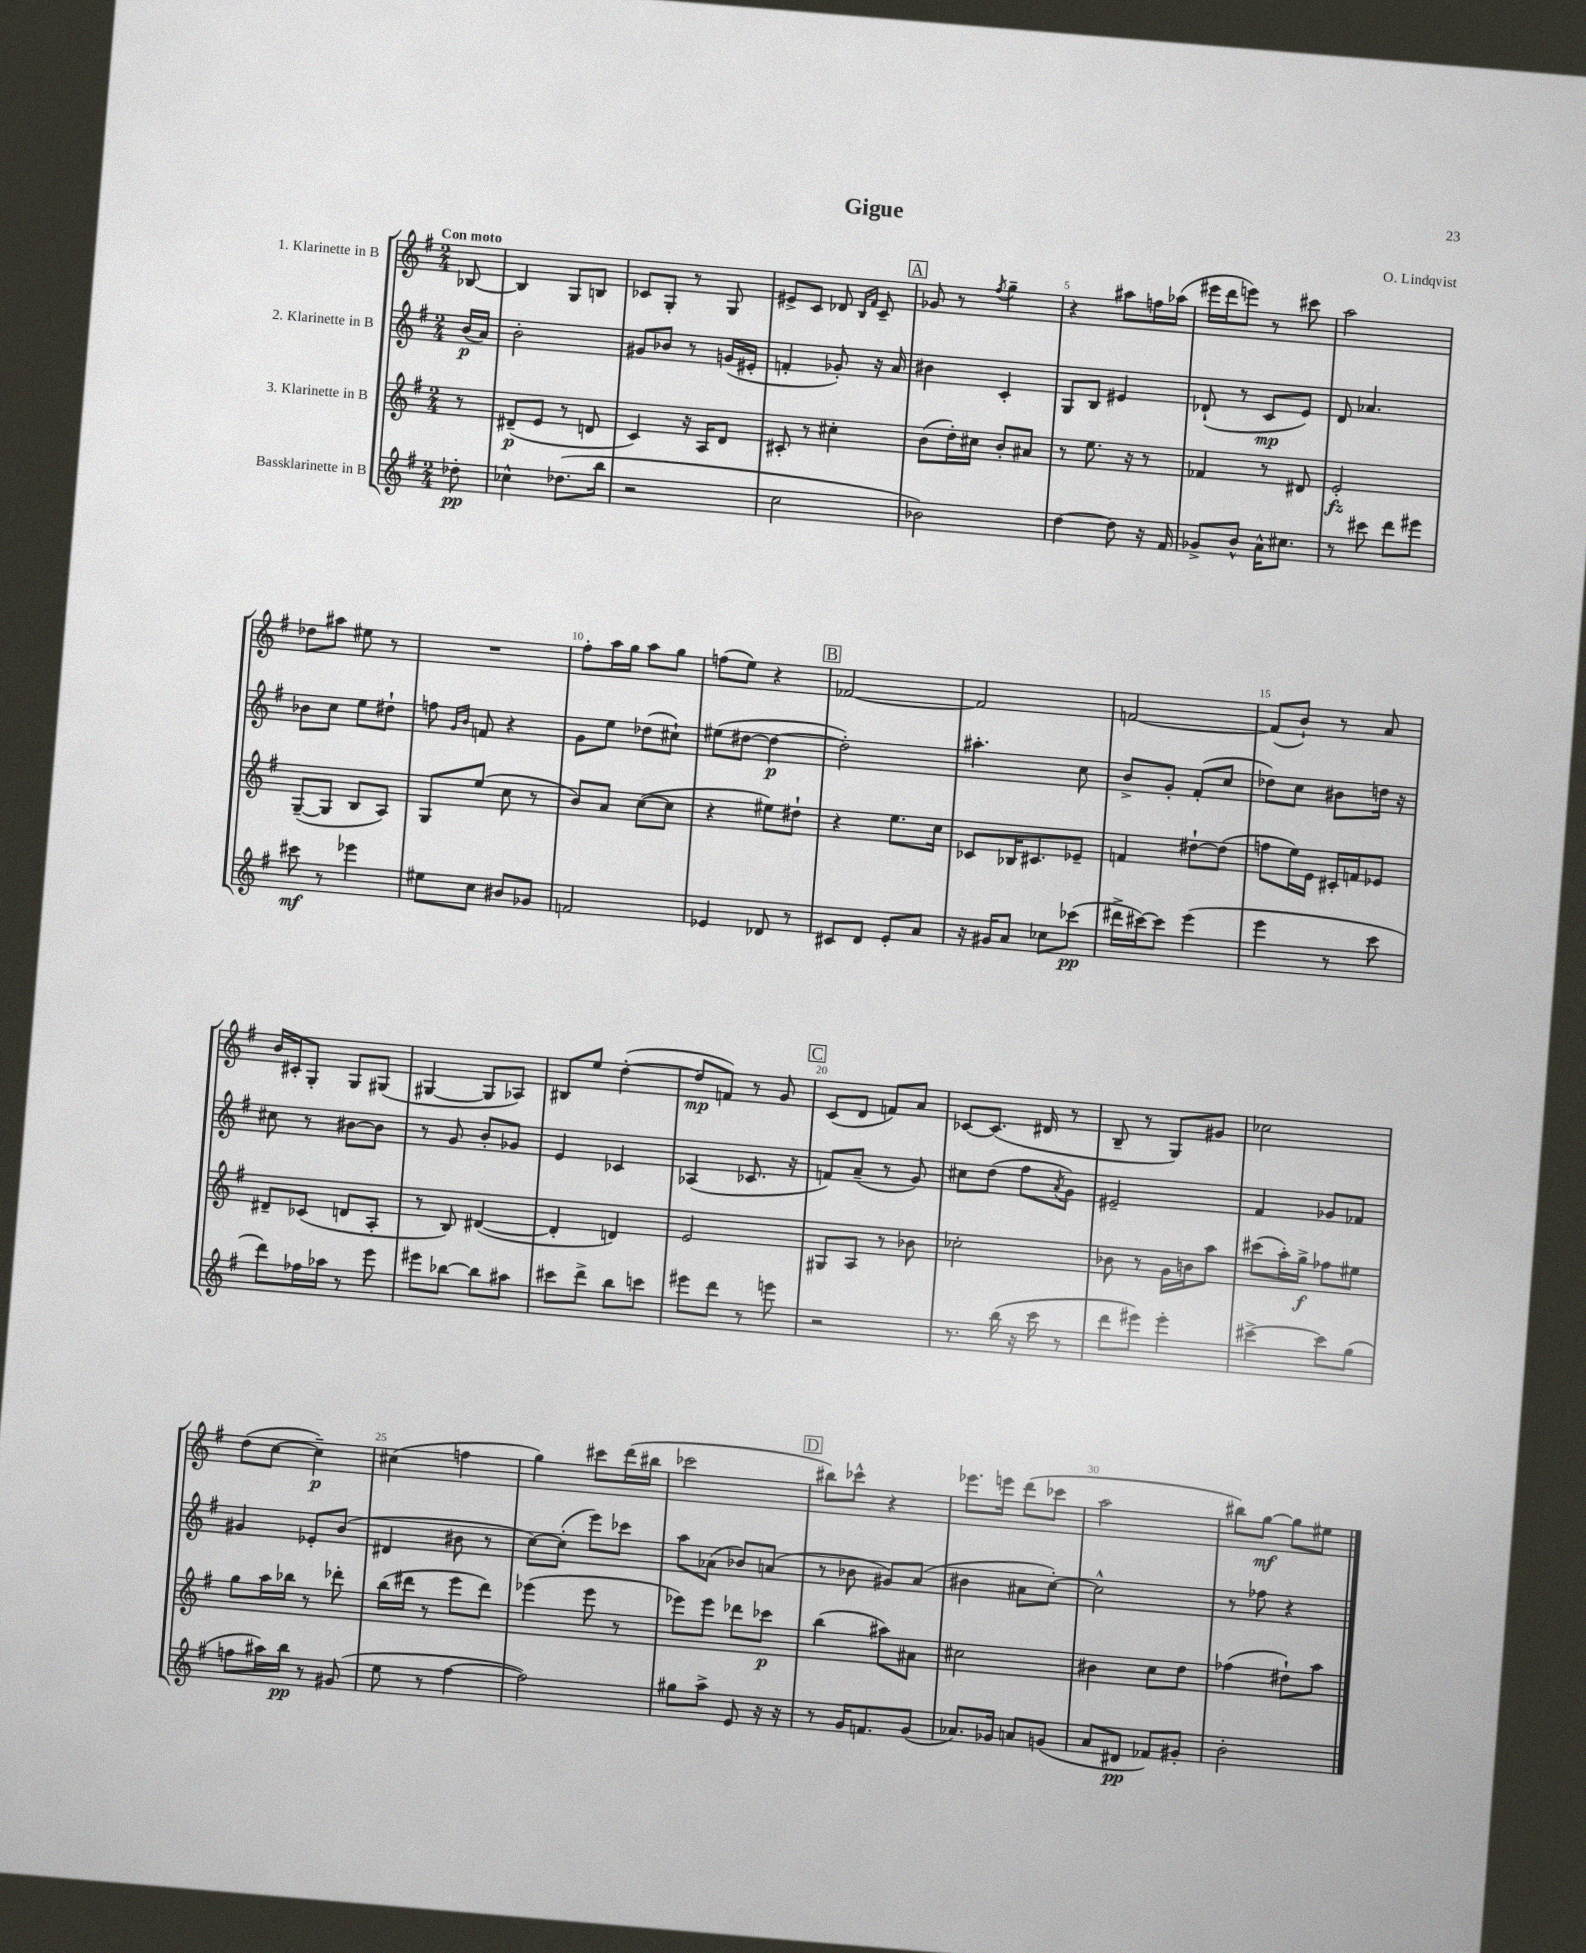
\header { title = "Gigue" composer = "O. Lindqvist" }
<<
\new StaffGroup <<
\new Staff = "s0" \with { instrumentName = "1. Klarinette in B" } {
    \clef treble \key g \major \numericTimeSignature \time 2/4 \partial 8 \tempo "Con moto"
    bes8~ |
    bes4 g8 b8 |
    ces'8 g8-. r8 g8 |
    eis'8-> c'8 des'8 \grace { b16 fis'16 } c'8-- |
    \mark \markup { \box "A" } ges'8 r8 \acciaccatura { fis''8 } g''4-- |
    r4 ais''8 f''16 aes''16( |
    eis'''16 d'''16 e'''8) r8 cis'''8 |
    a''2 |
    des''8 ais''8 eis''8 r8 |
    R2 |
    fis''8-. a''16 g''16 a''8 g''8 |
    f''8( e''8) r4 |
    \mark \markup { \box "B" } fes'2~ |
    fes'2 |
    f'2~ |
    f'8( b'8-!) r8 a'8 |
    b'16 cis'16-. g8-. g8 gis8( |
    gis4~ gis8 aes8) |
    bis8 e''8 d''4~-.( |
    d''8\mp f'8) r8 g'8 |
    \mark \markup { \box "C" } c'8( d'8 f'8) a'8 |
    ces'8~ ces'8.( dis'16 r8 |
    b8-- r8 g8) gis'8 |
    ces''2 |
    d''8( c''8~ c''4--\p) |
    cis''4( f''4 |
    g''4) cis'''8 d'''16( bis''16 |
    ces'''2 |
    \mark \markup { \box "D" } bis''8) ces'''8-^ r4 |
    ees'''8. e'''16 d'''8( ces'''8 |
    a''2 |
    bis''8) g''8~\mf g''8 eis''8 \bar "|." |
}
\new Staff = "s1" \with { instrumentName = "2. Klarinette in B" } {
    \clef treble \key g \major \numericTimeSignature \time 2/4 \partial 8
    b'16\p( a'16) |
    b'2-. |
    gis'8 bes'8 r8 g'16( eis'16-. |
    f'4-. ges'8-.) r16 a'16 |
    \mark \markup { \box "A" } bis'4 c'4-. |
    g8 b8 eis'4 |
    des'8-!( r8 c'8\mp e'8) |
    d'8 aes'4. |
    bes'8 c''8 e''8 dis''8-! |
    f''8 \grace { g'16 b'16 } f'8 r4 |
    g'8 e''8 des''8( cis''8-!) |
    eis''8( dis''8~ dis''4~\p |
    \mark \markup { \box "B" } dis''2-.) |
    ais''4.-. c''8 |
    b'8-> g'8-. fis'8-.( c''8 |
    des''8) c''8 bis'8 d''16 r16 |
    cis''8 r8 bis'8~ bis'8 |
    r8 g'8 b'8-. ges'8 |
    e'4 ces'4 |
    aes4( ces'8. r16 |
    \mark \markup { \box "C" } f'8) a'8--( r8 g'8) |
    cis''8 d''8( fis''8 \acciaccatura { a'8 } g'8) |
    eis'2-- |
    fis'4 ges'8 fes'8 |
    gis'4 ees'8-. b'8( |
    dis'4 bis'8 r8 |
    c''8~) c''8-.( e'''8) ces'''8 |
    a''8 aes'8( bes'8) a'8( |
    \mark \markup { \box "D" } r8 bes'8 gis'8) a'8( |
    bis'4 ais'8 c''8~-.) |
    c''2-^ |
    r8 fes''8 r4 \bar "|." |
}
\new Staff = "s2" \with { instrumentName = "3. Klarinette in B" } {
    \clef treble \key g \major \numericTimeSignature \time 2/4 \partial 8
    r8 |
    dis'8--\p( e'8 r8 d'8 |
    c'4) r16 a16 d'8 |
    cis'8-. r8 cis''4-. |
    \mark \markup { \box "A" } b'8( d''16-.) cis''16 b'8-. ais'8 |
    r8 e''8. r16 r8 |
    fes'4 r8 dis'8 |
    e'2-.\fz |
    g8~--( g8 b8 a8) |
    g8 e''8( c''8 r8 |
    b'8) a'8 c''8~( c''8 |
    r4 eis''8) dis''8-! |
    \mark \markup { \box "B" } r4 e''8. c''16 |
    ces'8 bes16 cis'8. ees'8-- |
    f'4 dis''8~-! dis''8( |
    f''8 e''16) e'16 cis'16-. f'16 ees'8 |
    dis'8-- ces'8( d'8 a8-. |
    r8 b8) dis'4~( |
    dis'4-. d'4) |
    e'2 |
    \mark \markup { \box "C" } gis8 a8 r8 bes'8 |
    ces''2-. |
    bes'8 r8 g'16 b'16 a''8 |
    cis'''8( a''16-.) g''16->\f fes''8 eis''8 |
    g''8 a''16 bes''16 r8 des'''8-. |
    b''16( dis'''16 r8 e'''8 dis'''8) |
    ees'''4( ees'''8 r8 |
    ees'''8) ees'''8 des'''8 ces'''8\p |
    \mark \markup { \box "D" } b''4( ais''8) ais'8 |
    cis''2 |
    bis'4 c''8 d''8 |
    fes''4( dis''8-!) a''8 \bar "|." |
}
\new Staff = "s3" \with { instrumentName = "Bassklarinette in B" } {
    \clef treble \key g \major \numericTimeSignature \time 2/4 \partial 8
    des''8-.\pp |
    ces''4-^ des''8.( b''16 |
    r2 |
    c''2 |
    \mark \markup { \box "A" } bes'2) |
    d''4~ d''8 r16 fis'16 |
    ges'8-> b'8-^ a'16-^ cis''8. |
    r8 cis'''8 d'''8 eis'''8 |
    cis'''8\mf r8 ees'''4 |
    eis''8 c''8 bis'8 ges'8 |
    f'2 |
    ees'4 des'8 r8 |
    \mark \markup { \box "B" } cis'8 d'8 e'8-. a'8 |
    r16 gis'16 a'8 ces''8 ces'''8\pp( |
    dis'''16-> cis'''16~) cis'''8 e'''4( |
    e'''4 r8 c'''8 |
    d'''8) fes''16 aes''16 r8 e'''8 |
    eis'''8 bes''8~ bes''8 ais''8 |
    cis'''8 d'''8-> b''8 c'''8 |
    eis'''8 d'''8 r8 e'''8 |
    \mark \markup { \box "C" } r2 |
    r8. b''16( r16 c'''16 r8 |
    d'''8 eis'''8) eis'''4-. |
    cis'''4~-> cis'''8 g''8( |
    f''8 ais''16) b''16\pp r8 gis'8( |
    e''8 r8 fis''4~ |
    fis''2) |
    gis''8 a''8-> e'8 r16 r16 |
    \mark \markup { \box "D" } r8 g'16 f'8. g'8( |
    aes'8.) ges'16 a'8 g'8( |
    a'8 dis'8\pp fes'8) gis'8-. |
    b'2-. \bar "|." |
}
>>
>>
\layout { \context { \Score \override BarNumber.break-visibility = ##(#f #t #t) barNumberVisibility = #(every-nth-bar-number-visible 5) } }
